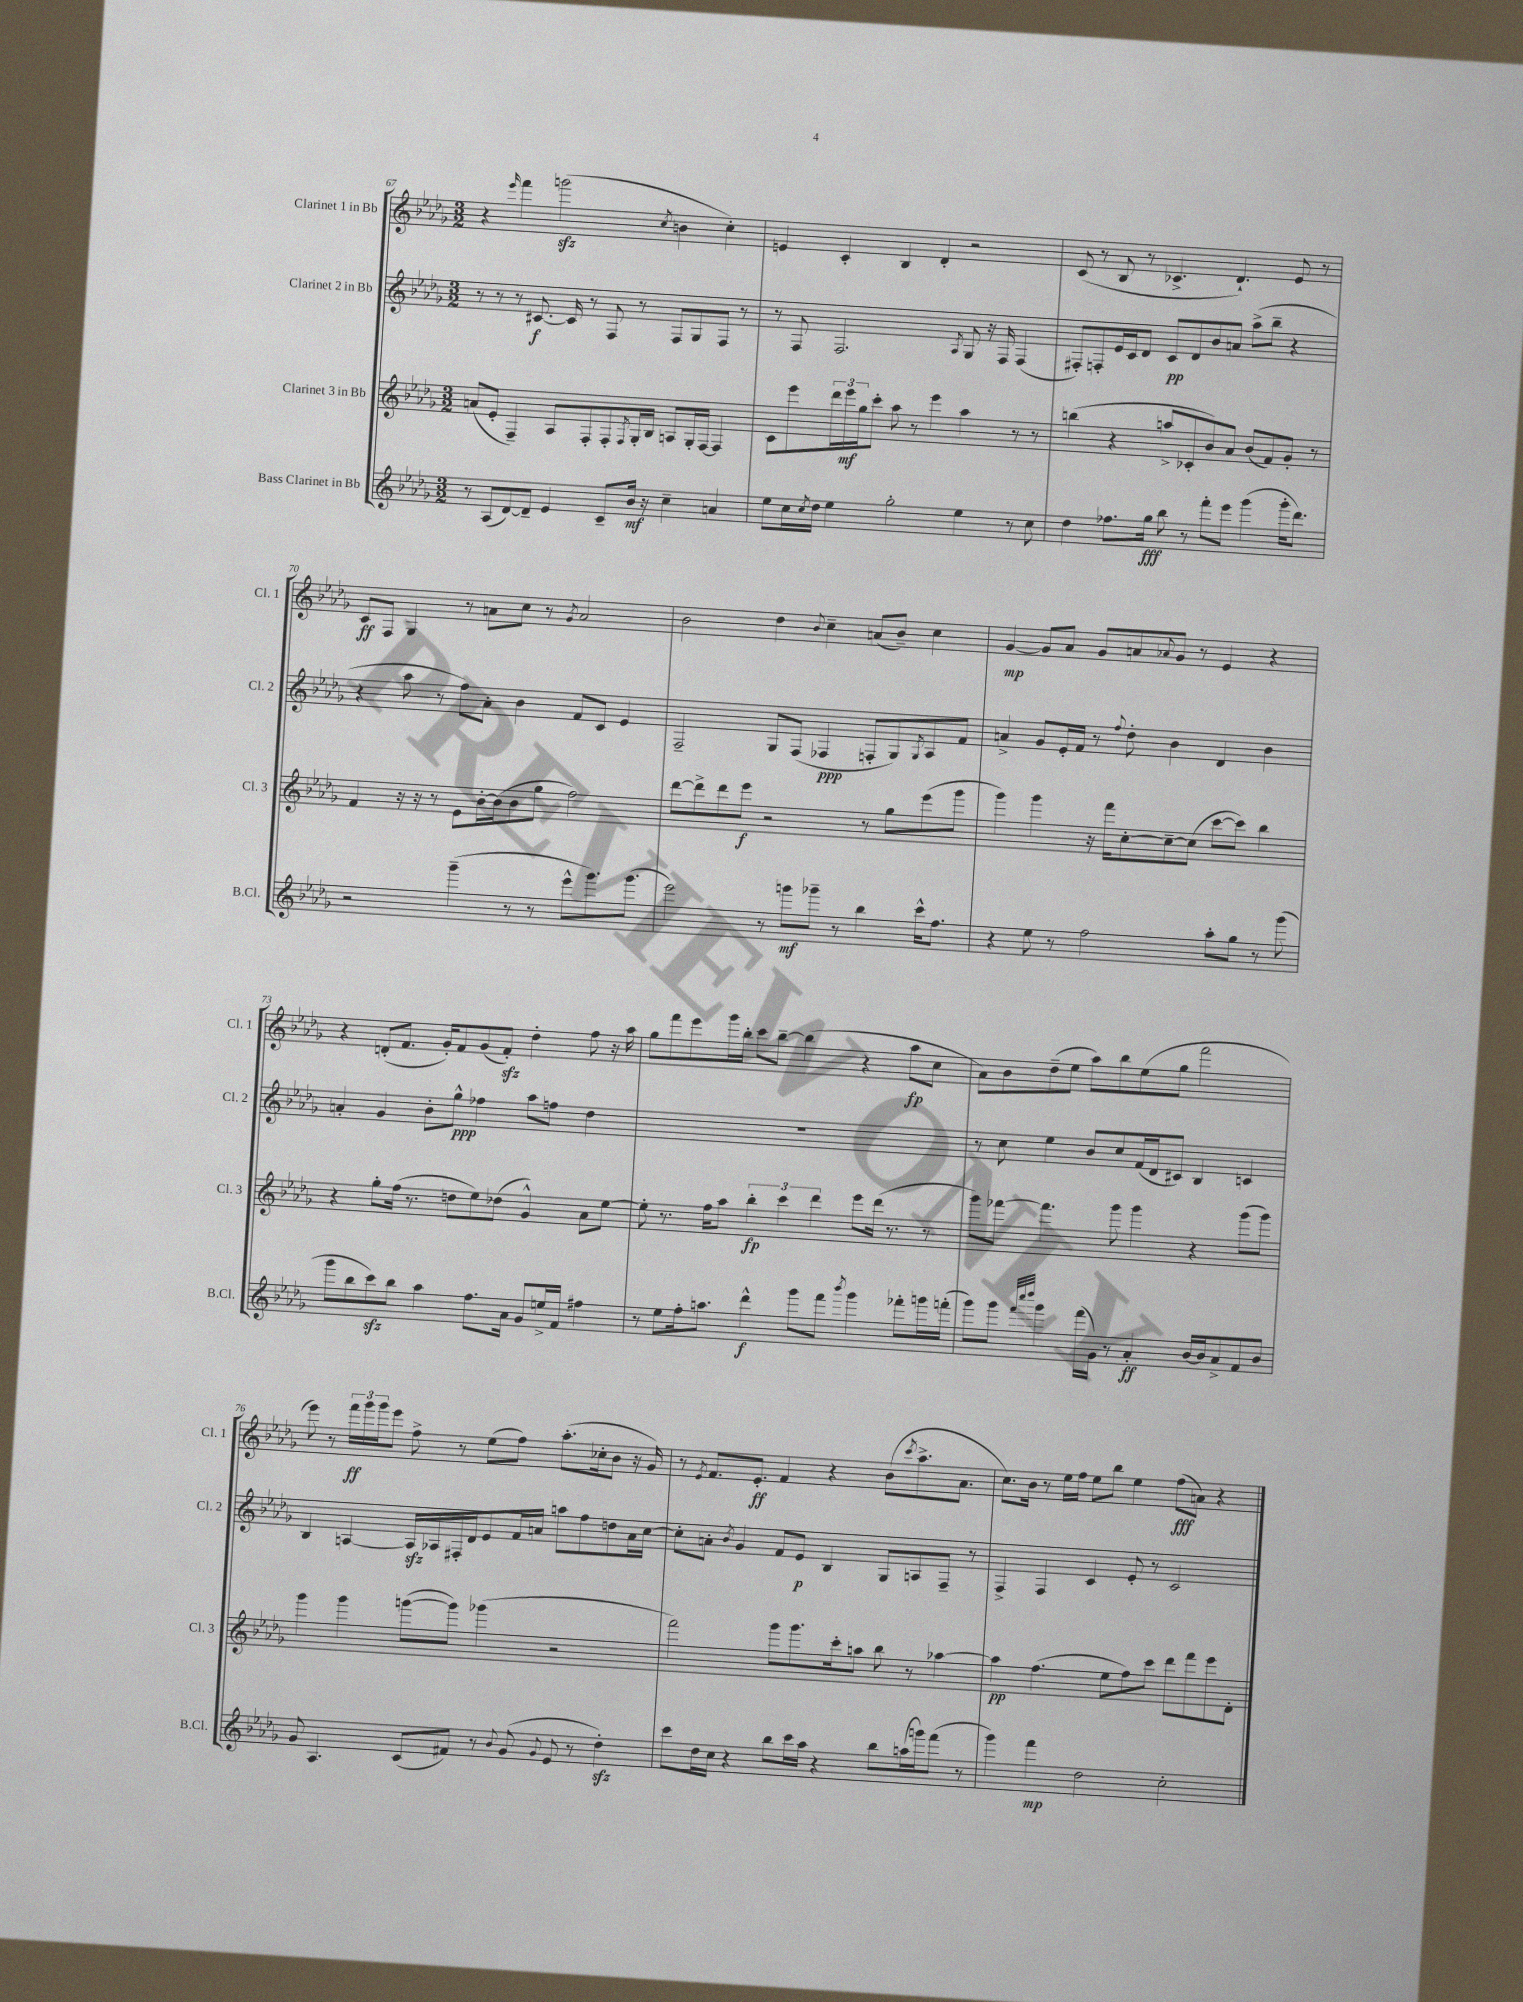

**kern	**kern	**kern	**kern
*staff4	*staff3	*staff2	*staff1
*clefG2	*clefG2	*clefG2	*clefG2
*k[b-e-a-d-g-]	*k[b-e-a-d-g-]	*k[b-e-a-d-g-]	*k[b-e-a-d-g-]
*M3/2	*M3/2	*M3/2	*M3/2
8r	(8a/L	8r	4r
(8A-/L	8e-'/J	8r	.
.	.	.	16qqeee-/
[8d-/)	4F~/)	8r	4fff\
8d-~/]J	.	[8.c#/	.
4e-/	8A-/L	.	(2ggg\
.	.	16c#/]	.
.	8F'/	8r	.
8c~/L	8F'/	8F/	.
.	8qF/	.	.
16b-/Jk	16G-'/L	8r	.
16r	16B-/JJ	.	.
.	.	.	8qcc/
4cc~\	8A/L	8F/L	4b\
.	16G-'/L	8G-/	.
.	[16F/JJ	.	.
4a/	4F/]	8F/J	4cc'\)
.	.	8r	.
=	=	=	=
8ee-\L	8c\L	8r	4e/
16cc\L	8eee-\	8F/	.
8qcc/	.	.	.
16dd-\JJ	.	.	.
4ee-\	24ddd-\L	2.F/	4c'/
.	24eee-\	.	.
.	24gg-\J	.	.
.	8ccc'\J	.	.
2gg-'\	8aa-\	.	4B-/
.	8r	.	.
.	4eee-\	.	4d-'/
.	.	8qA-/	.
4ee-\	4aa-\	8G-/	2r
.	.	16r	.
.	.	16F/	.
8r	8r	(4F/	.
8cc\	8r	.	.
=	=	=	=
4dd-\	(4bb\	8F#'/L)	(8c/
.	.	8F'/	8r
8.ff-\L	4r	16e-/L	8B-/
.	.	16c/J	.
.	.	8d-/J	8r
16gg-\Jk	.	.	.
8bb-\	8aa^/L	8c/L	4.c-^/
8r	8c-'/	8d-/	.
8fff'\L	8b-/)	8b-/	.
8eee-\J	8a-/J	8a/J	4.d-`/)
(4ggg-\	(8b-/L	(8aa-^\L	.
.	8f/)	8bb-~\J	.
16ggg-'\LK	8g-'/J	4r	8e-/
8.ddd-\J)	.	.	.
.	8r	.	8r
=	=	=	=
2r	4f/	4r	8c/L
.	.	.	8F/J
.	16r	8aa-\	4G-/
.	16r	.	.
.	8r	8r	.
(4ggg-~\	8e-\L	8ff\L)	8r
.	[16b-'\L	8a-'\J	8a\L
.	(16b-\]J	.	.
8r	8b-\	4b-\	8cc\J
8r	8gg-\J	.	8r
.	.	.	8qg-/
8eee-^^\L	2ff\)	8f/L	2a/
8.ggg-\)	.	8c/J	.
.	.	4e-/	.
(8.ggg-\J	.	.	.
=	=	=	=
2eee-\)	[8ddd-\L	2F~/	2b-\
.	8ddd-^\]	.	.
.	8ddd-\	.	.
.	8eee-\J	.	.
8r	2r	8G-/L	4dd-\
8ggg\L	.	(8F/J	.
.	.	.	8qqb-/
8ggg-~\J	.	4F-/	4cc~\
8r	.	.	.
4bb-\	8r	8F'/L	(8a/L
.	8gg-\L	8G-/)	8b-~/J)
.	.	8qG-/	.
16ccc^^\LK	(8eee-\	8A-/	4cc\
8.ff\J	.	.	.
.	8ggg-\J	8f/J	.
=	=	=	=
4r	4ggg-\)	4a^/	[4g-/
8ee-\	4ggg-\	8g-/L	8g-/]L
8r	.	16e-'/L	8a-/J
.	.	16f/JJ	.
2ff\	16r	8r	8g-/L
.	16fff\LK	.	.
.	.	8qqff/	.
.	[8cc'\	8dd-'\	8a/
.	.	.	8qqa-/
.	8cc~\_	4b-\	8g-/J
.	(8cc\]J	.	8r
8aa-'\L	[8ccc\L	4d-/	4e-/
8gg-\J	8ccc\]J)	.	.
8r	4bb-\	4b-\	4r
(8ggg-\	.	.	.
=	=	=	=
8ggg-\L	4r	4a'/	4r
8bb-\	.	.	.
8ccc\)	8gg-'\L	4g-/	(8d'/L
8bb-\J	(16ff\Jk	.	8.f/J
.	8.r	.	.
4aa-\	.	8b-'\L	.
.	.	.	16g-'/LK)
.	8dd\L	8gg-^^\J	8f/
8.ff\L	8ee-\)	4ff-\	(8g-/
.	(8dd-\J	.	8f'/J)
16a-\Jk	.	.	.
8g-/L	4g-^^/)	8aa-\L	4dd-'\
16ee^/L	.	8ff\J	.
16f/JJ	.	.	.
4ff#\	8a-\L	4dd-\	8ff\
.	[8ee-\J	.	16r
.	.	.	16aa-\
=	=	=	=
8r	8ee-'\]	1.r	8gg-\L
8ee-\L	8.r	.	8fff\
16ff'\k	.	.	8eee-\
8.aa\J	16ff\LK	.	.
.	8aa-\J	.	16ggg-\L
.	.	.	16bb-'\JJ
4ddd-^^\	6bb-'\	.	8ccc\L
.	.	.	[8bb-~\J
.	6ccc\	.	.
8ggg-\L	.	.	(4bb-\]
.	6ddd-\	.	.
8fff\J	.	.	.
8qbbb-/	.	.	.
4ggg-\	8eee-\L	.	4r
.	(16ddd-\Jk	.	.
.	8.r	.	.
8fff-'\L	.	.	8aa-\L
16ggg\L	8r	.	8cc\J
(16fff'\JJ	.	.	.
=	=	=	=
8ggg-\L)	8ggg-\L)	8r	8a-\L)
8ggg-\J	[8fff-\J	8cc\	8b-\
32qqfff/LLL	.	.	.
32qqcccc/	.	.	.
32qqdddd-/JJJ	.	.	.
4ggg-\	4.fff-\]	4ee-\	(8dd-~\
.	.	.	8ee-\J
(16fff\LL	.	8b-/L	8aa-\L)
16g-\JJ)	.	.	.
8r	8ggg-\	8cc/	8bb-\
4a-'/	4ggg-\	(16f/L	(8ee-\
.	.	16d-/J	.
.	.	8c#/J)	8gg-\J
[16b-/LL	4r	4B-/	2fff\
16b-/]J	.	.	.
8a-^/	.	.	.
8f/	(8ggg-\L	4c/	.
8b-/J	8ggg-\J)	.	.
=	=	=	=
8g-/	4ggg-\	4B-/	8eee-\)
4.A-/	.	.	8r
.	4ggg-\	[4A/	24fff\LL
.	.	.	24ggg-\
.	.	.	24ggg-\J
.	.	.	8eee-\J
(8c/L	([8ggg\L	16A/]LL	8ff^\
.	.	16A-/	.
8f#/J)	8ggg\]J)	16F#'/	8r
.	.	16d-/J	.
8r	(4ggg-\	8e-/	(8ee-\L
8qqb-/	.	.	.
(8g-/	.	16f/L	8ff\J)
.	.	16a/JJ	.
8qqg-/	.	.	.
8e-/	2r	8aa\L	(8.aa-'\L
8r	.	8ff\	.
.	.	.	16cc-'\k
4dd-'\)	.	8dd\	8b-\J
.	.	16a\L	16r
.	.	[16cc\JJ	16g-/)
=	=	=	=
8ccc\L	2fff\)	8cc'\]L	8r
.	.	.	8qe-/
16dd-\L	.	8a'\J	8.f/L
16cc\JJ	.	.	.
.	.	8qb-/	.
4r	.	4g-/	.
.	.	.	8.e-'/J
8bb-\L	8ggg-\L	8f/L	4f/
16ccc\L	8.ggg-\	8e-/J	.
16aa-\JJ	.	.	.
4r	.	4B-/	4r
.	16ccc'\k	.	.
.	8aa\J	.	.
8bb-\L	8bb-\	8G-/L	(8b-\L
.	.	.	8qccc/
(16aa\L	8r	8A/	8.aa-^\
16ggg\J)	.	.	.
(8fff\J	[4aa-\	8F~/J	.
.	.	.	8.a-\J
8r	.	8r	.
=	=	=	=
4ggg-\)	4aa-\]	4F^/	8.cc\L)
.	.	.	16b-\Jk
4fff\	(4.ff\	4F/	8r
.	.	.	16ee-\LL
.	.	.	16ff\JJ
2dd-\	.	4c/	8ee-\L
.	8ee-\L	.	8bb-\J
.	8ff\)	8e-'/	4ee-\
.	8ccc\J	8r	.
2cc'\	8ddd-\L	2c/	(8ff\L
.	8fff\	.	8a\J)
.	8eee-\	.	4r
.	8d-'\J	.	.
==	==	==	==
*-	*-	*-	*-
